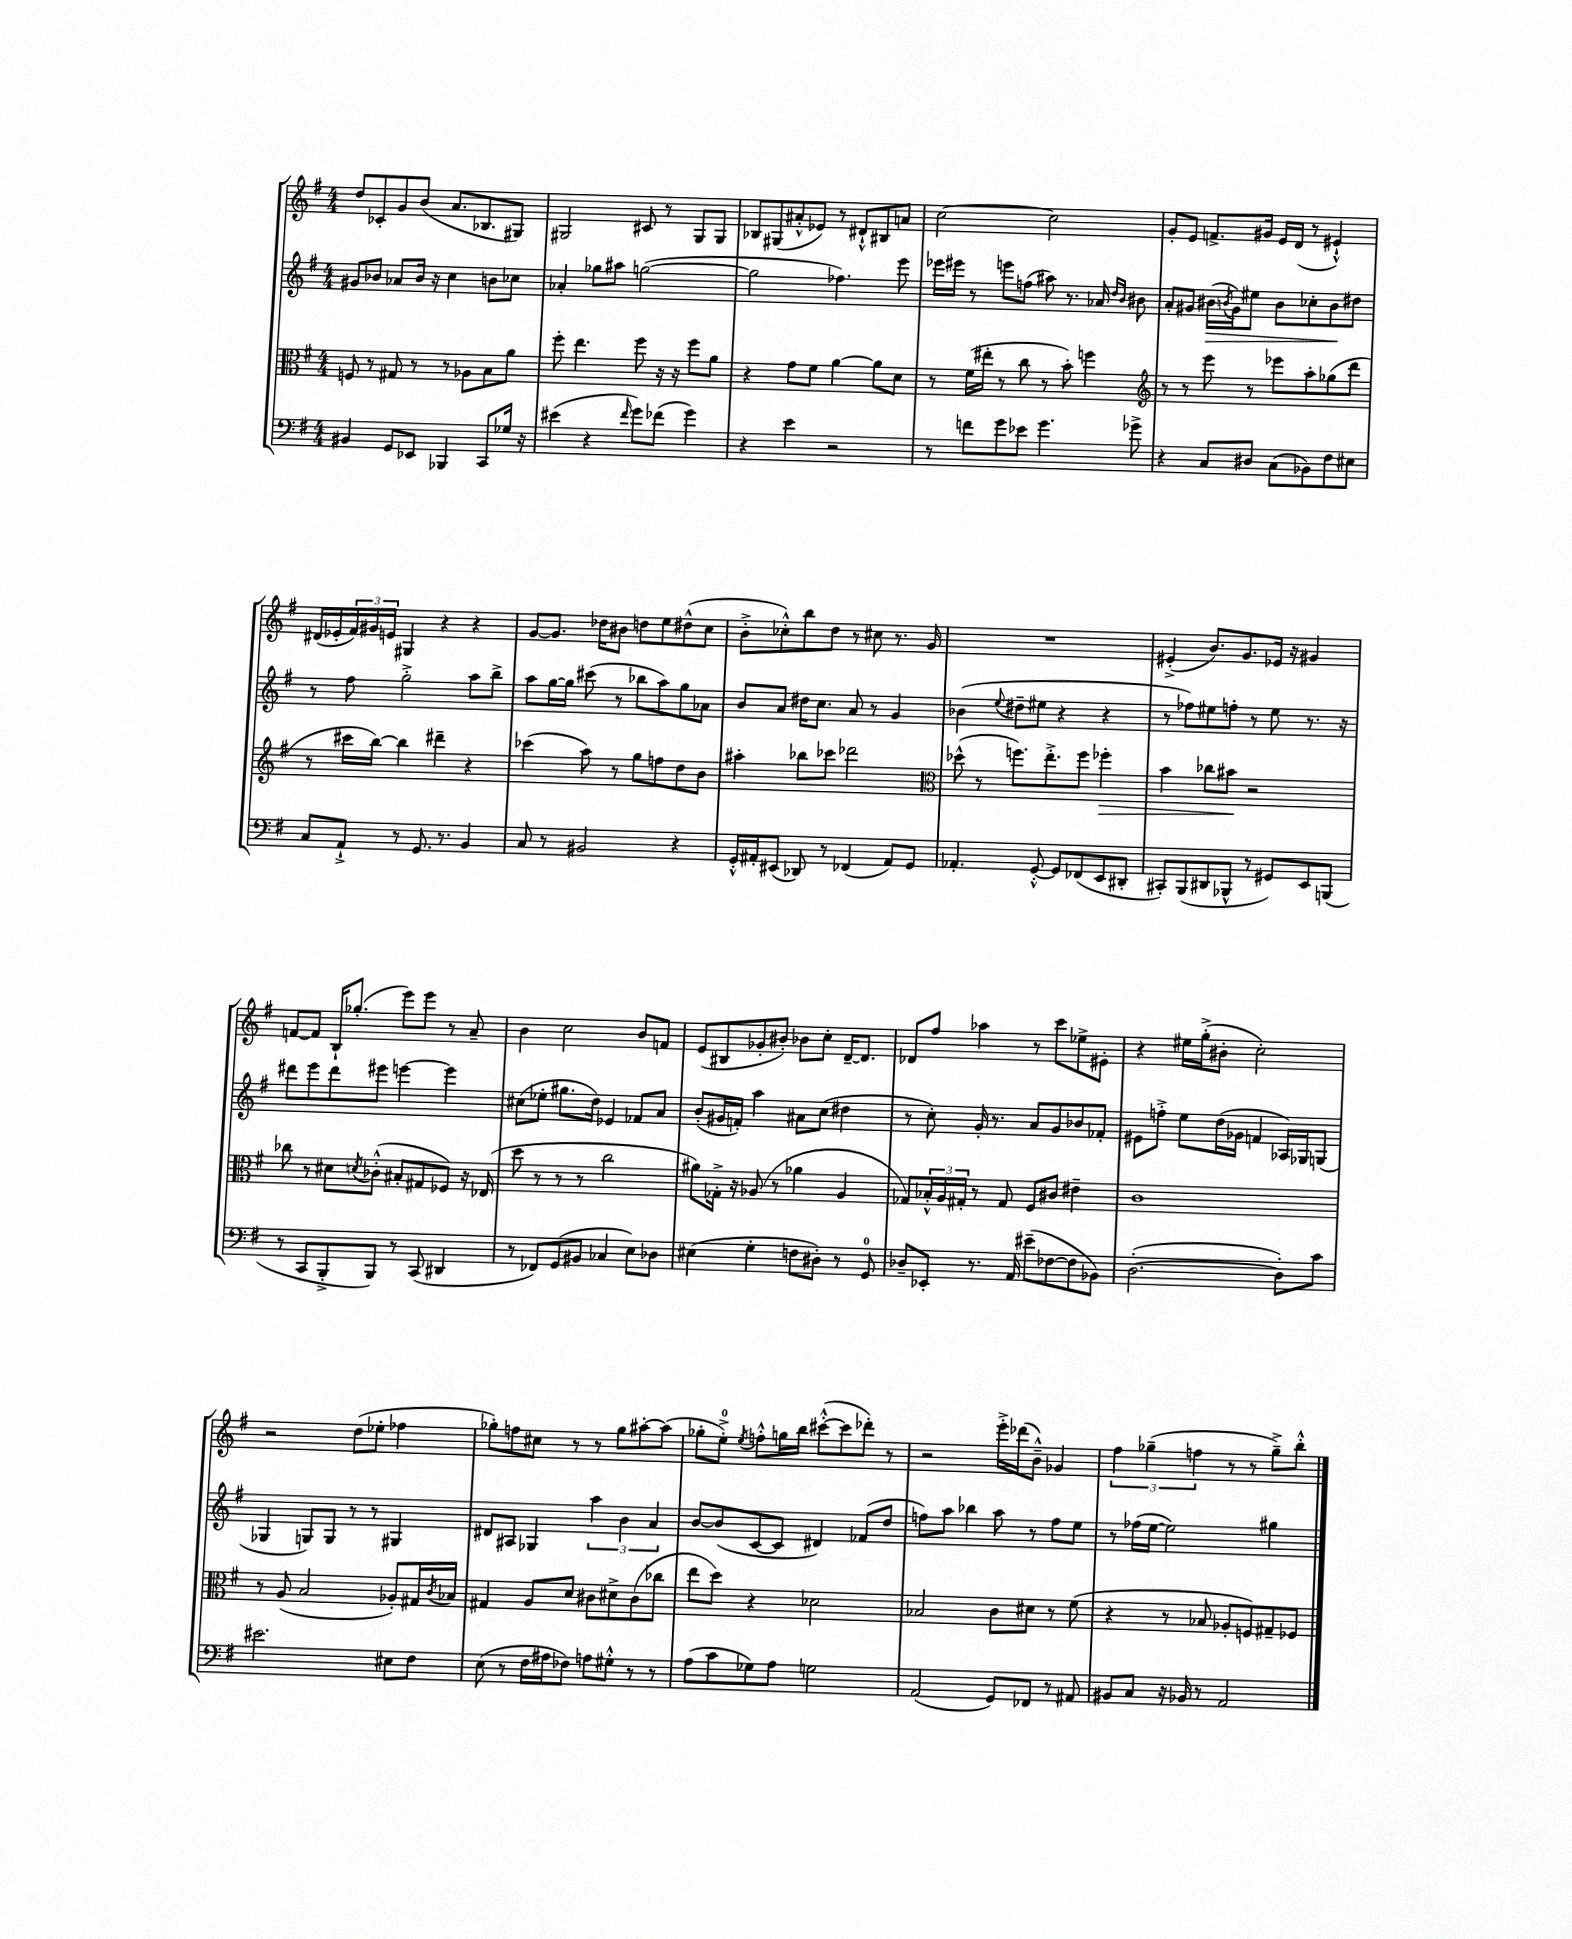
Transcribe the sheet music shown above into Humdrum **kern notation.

**kern	**kern	**kern	**kern
*staff4	*staff3	*staff2	*staff1
*clefF4	*clefC3	*clefG2	*clefG2
*k[f#]	*k[f#]	*k[f#]	*k[f#]
*M4/4	*M4/4	*M4/4	*M4/4
4BB#	8F	8g#	8dd
.	8r	8b-	8c-'
8GG	8G#	8a-	8g
8EE-	8r	16b-	(8b
.	.	16r	.
4BBB-	8r	4cc	8.a
.	8A-	.	.
.	.	.	8.B-
8CC	8B	8b	.
16G-	8a	8cc-	8G#)
16r	.	.	.
=	=	=	=
(4e#	8ff#'	4a-'	2G#
.	4.ee	.	.
4r	.	8gg-	.
.	.	8aa#	.
16qqf#	.	.	.
8g)	8ff#	([2gg	8c#
(8f-	16r	.	8r
.	16r	.	.
4g)	8ff#	.	8G#
.	8a	.	8G#
=	=	=	=
4r	4r	2gg]	8B-
.	.	.	(8G#
4e	8g	.	8a#'^^
.	8f#	.	8e-)
2r	[4a	4.ff-)	8r
.	.	.	8d#`^^
.	8a]	.	8B#
.	8d	8eee	8a
=	=	=	=
8r	8r	16eee-	[2cc
.	.	16eee#	.
8f	(16f#	8r	.
.	16ee#'	.	.
8g	8r	8eee	.
8e-	8cc	(8ff	.
4.g	8r	8aa#)	2cc]
.	8b')	8.r	.
.	4ff	.	.
.	.	16a-	.
.	.	16qqdd	.
.	.	16qqb	.
8g-^	.	8b#	.
=	=	=	=
*	*clefG2	*	*
4r	8r	8a'	8g'
.	8r	8g#	8e
8C	8eee	(16b#	8.f^
.	.	8qb	.
.	.	16g#)	.
8D#	8r	8ee#	.
.	.	.	16g#
(8C	8eee-	8b	16e
.	.	.	(16d
8BB-)	8aa'	8cc-'	8r
8F#	(8gg-	8b	4e#`^^)
8E#	8ddd	8dd#	.
=	=	=	=
8C	8r	8r	(16d#
.	.	.	16e-'
8AA`^	16ccc#	8ff#	24f#)
.	.	.	24g#
.	[16bb)	.	.
.	.	.	24e
8r	4bb]	2gg'^	4G#
8.GG	.	.	.
.	4ddd#~	.	4r
8.r	.	.	.
4BB	4r	8aa	4r
.	.	8bb^	.
=	=	=	=
8C	(4ccc-	8aa	[8g
8r	.	[16gg	8.g]
.	.	16gg]	.
2BB#	8aa)	(8ccc#	.
.	.	.	16dd-
.	8r	8r	8b#
.	8gg	8bb-	8dd
.	8ff	8aa)	8ee
4r	8dd	8gg	(8dd#^^
.	8b	8a-	8cc
=	=	=	=
16GG'^^	4aa#'	8b	8b'^
16AA#'	.	.	.
(8EE#	.	8a	8cc-'^^)
8DD-)	8bb-	16dd#	8bb
.	.	8.cc	.
8r	8ccc-	.	8dd
(4FF-	2ddd-	8a	8r
.	.	8r	8cc#
8AA#)	.	4g	8.r
8GG	.	.	.
.	.	.	16g
=	=	=	=
*	*clefC3	*	*
4.AA-'	(8dd-^^	(4b-	1r
.	8r	.	.
.	.	8qqee	.
.	8.ff)	8dd#~	.
[8GG'^^	.	8ee#	.
.	8.ee'^	.	.
8GG]	.	4r	.
(8FF-	8ff	.	.
8EE	4ff-'	4r	.
8DD#'	.	.	.
=	=	=	=
8CC#')	4b	8r	(4e#'^
(8BBB	.	8ff-)	.
8DD#	8cc-	8ee#	8.b)
8BBB-^^	8b#	8ff'	.
.	.	.	8.g
8r	2r	8r	.
8GG#)	.	8ee#	16e-
.	.	.	16r
8EE	.	8.r	4g#
(8BBB	.	.	.
.	.	16r	.
=	=	=	=
8r	8cc-	8ddd#	[8f
8CC	8r	8eee	8f]
8BBB'^	8d#	8ddd#	16B`
.	.	.	(8.gg-'
.	8qd	.	.
8BBB)	(8c-'^^	8eee#	.
8r	8B#'	[4eee	8eee)
(8CC	8G#	.	8eee
4DD#	8F-)	4eee]	8r
.	16r	.	8a~
.	(16E-	.	.
=	=	=	=
8r	8dd	(8cc#	4b
8FF-)	8r	8ee-'	.
(8GG	8r	8.gg#	2cc
8BB#	8r	.	.
.	.	16dd)	.
4C-	2cc	4e-	.
8E)	.	8f-	8b
8D-	.	8a	8f
=	=	=	=
(4E#	8a#)	(8b'	(8e
.	16G-'^	16g#	8B#
.	16r	16f')	.
4G'	(8A-	4aa	8g-'
.	8r	.	8b#')
8F	4a-	8a#	8b-
8D#')	.	(8cc	8cc'
8r	4A-	4dd#	[16d~
.	.	.	8.d]
8GG	.	.	.
=	=	=	=
8D-~	8G-)	8r	8d-
8EE-'	24B-'^^	8cc')	8ff#
.	24A	.	.
.	24G#'	.	.
8.r	8r	16g'	4aa-
.	.	8.r	.
.	8G#	.	.
16AA	.	.	.
(8e#~	8F#	8a	8r
[8F-	8c#	8g	8ccc
8F-]	4e#~	8b-	8ee-^
8BB-)	.	8f-'	8e#'
=	=	=	=
([2.D'	1c	8e#	4r
.	.	8ff'^	.
.	.	8ee	16ee#
.	.	.	(16gg'^
.	.	(16dd	8b#'
.	.	16g-	.
.	.	4f	2cc')
8D'])	.	16A-)	.
.	.	16G-	.
8c	.	(8G	.
=	=	=	=
2.e#	8r	4G-	2r
.	(8A	.	.
.	2B	8G)	.
.	.	8G	.
.	.	8r	(8dd
.	.	8r	8ee-'
8E#	8A-')	4G#	4ff-
8F#	16G#	.	.
.	8qc	.	.
.	16B-	.	.
=	=	=	=
(8E	4G#	8d#	8gg-')
8r	.	8A#	8ff
16F#	8A	4G-	8cc#
16A#	.	.	.
8F-)	8d	.	8r
8A	8c#	6aa	8r
8G#'^^	8d#^	.	8gg-
.	.	6b	.
8r	(8c#	.	[8aa#'
.	.	6a	.
8r	8cc-	.	(8aa#]
=	=	=	=
(8A	8ee	[8b	8gg-'
8c	8dd)	(8b]	8ee'^)
.	.	.	8qee
8G-)	4r	[8c	8ff'^^
8A	.	8c]	16gg
.	.	.	16bb
2G	2d-	4d#)	([8ccc#'^^
.	.	.	8ccc#]
.	.	(8f-	8ddd-')
.	.	8dd	8r
=	=	=	=
(2AA	2B-	8ff)	2r
.	.	8aa	.
.	.	4bb-	.
8GG)	8c	8aa	16eee'^
.	.	.	(16ddd-
8FF-	8d#	8r	8b~^^)
8r	8r	8ff	4g-
8AA#	(8f#	8ee	.
=	=	=	=
8BB#	4r	8r	6ff#
8C	.	(16ff-	.
.	.	.	(6gg-~
.	.	[16ee	.
16r	8r	2ee])	.
16BB-	.	.	.
.	.	.	6ff
8r	8B-	.	.
2AA	8A-'	.	8r
.	8F)	.	8r
.	8G#~	4gg#	8gg-~^)
.	8F-	.	8bb'^^
==	==	==	==
*-	*-	*-	*-
